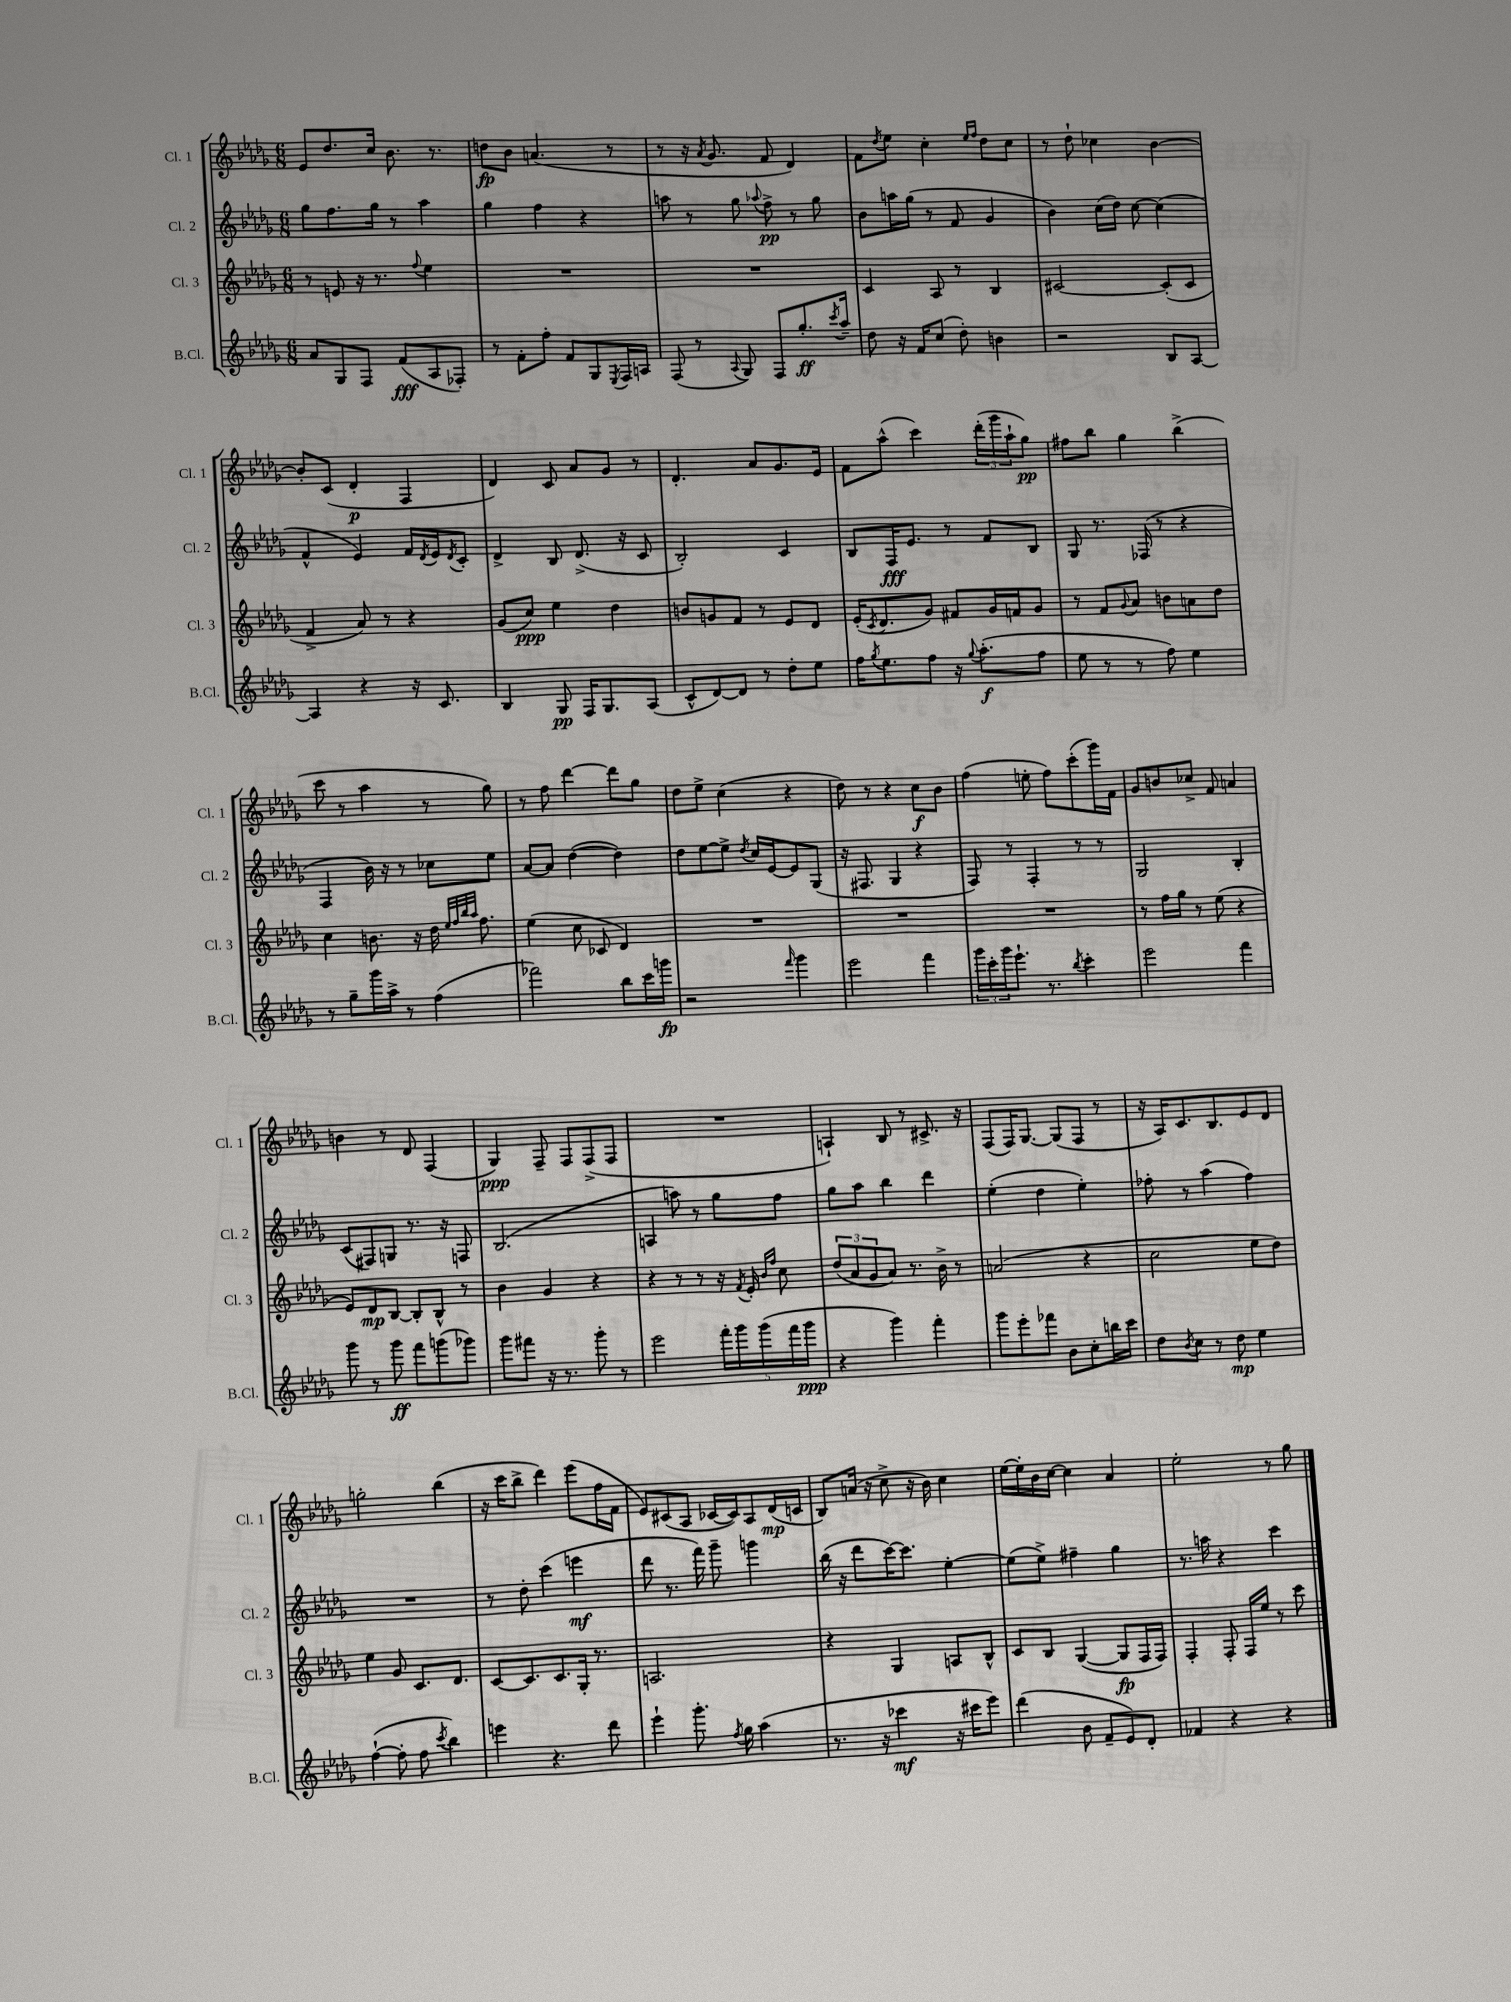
<<
\new StaffGroup <<
\new Staff = "s0" \with { instrumentName = "Cl. 1" shortInstrumentName = "Cl. 1" } {
    \clef treble \key des \major \numericTimeSignature \time 6/8
    ees'8 des''8. c''16 bes'8. r8. |
    d''8\fp bes'8 a'4.( r8 |
    r8 r16 \acciaccatura { aes'8 } ges'8. f'8 des'4) |
    f'8 \acciaccatura { des''8 } ees''8 c''4-. \grace { ees''16 f''16 } des''8 c''8 |
    r8 des''8-! ces''4 bes'4~ |
    bes'8-. c'8( des'4-.\p f4 |
    des'4) c'8 aes'8 ges'8 r8 |
    des'4.-. aes'8 ges'8. ees'16 |
    f'8 aes''8-^( c'''4) \tuplet 3/2 { des'''16-.( ges'''16 aes''16-! } ges''8\pp) |
    fis''8 bes''8 ges''4 bes''4->( |
    c'''8 r8 aes''4 r8 ges''8) |
    r8 f''8 des'''4~ des'''8 ges''8 |
    des''8 ees''8-> c''4( r4 |
    des''8) r8 r4 c''8\f bes'8 |
    f''4( e''8-. f''8) c'''8-.( ges'''16) f'16 |
    ges'8 b'8 ces''8-> f'8 a'4 |
    b'4 r8 des'8 f4( |
    ges4\ppp) f8-- f8 f8->( f8 |
    R2. |
    a4-!) bes8 r8 cis'8.-> r16 |
    f8( f16) ges8.~ ges8( f8 r8 |
    r16 aes16) c'8. bes8. ees'8 des'8 |
    g''2-. bes''4( |
    r16 c'''16 bes''8-> des'''4) ees'''8( f''16 f'16 |
    ees'8) cis'8( aes8 ces'16~ ces'16) aes8 des'16\mp( c'16 |
    bes8) a'16( r16 c''8-> r16 bes'16) c''4 |
    ees''16~ ees''16-. bes'16 c''16~ c''4 aes'4 |
    ees''2-. r8 ges''8 \bar "|." |
}
\new Staff = "s1" \with { instrumentName = "Cl. 2" shortInstrumentName = "Cl. 2" } {
    \clef treble \key des \major \numericTimeSignature \time 6/8
    ges''8 f''8. ges''16 r8 aes''4 |
    ges''4 f''4 r4 |
    a''8 r8 ges''8 \appoggiatura { aes''8 } f''8->\pp r8 ges''8 |
    bes'8 a''16 ges''16( r8 f'8 ges'4 |
    bes'4) c''16( des''16) c''8~ c''4( |
    f'4-^ ees'4) f'16 \acciaccatura { des'8 } ees'16 \acciaccatura { des'8 } c'8-. |
    des'4-> bes8 des'8.->( r16 c'8 |
    bes2-.) c'4 |
    bes8 f16\fff ees'8. r8 f'8 bes8 |
    ges8 r8. fes16( r8 r4 |
    f4 bes'16) r16 r8 ces''8 ees''8 |
    aes'8~ aes'8 des''4~( des''4) |
    des''8 ees''8~ ees''8-> \acciaccatura { des''8 } c''16 ees'16~ ees'8 ges8( |
    r16 fis8. ges4 r4 |
    f8) r8 f4-. r8 r8 |
    ges2 bes4-. |
    c'8( fis8) g8 r8. r16 f8 |
    bes2.( |
    a4 a''8) r8 ges''8 f''8 |
    ges''8 aes''8 bes''4 des'''4 |
    ees''4-.( des''4 ees''4-.) |
    fes''8-. r8 aes''4( fes''4) |
    R2. |
    r8 des''8-. c'''4( e'''4\mf |
    des'''8 r8. f'''16) ges'''8-- g'''4 |
    bes''16( r16 des'''8 c'''16~) c'''8. ees''4~-. |
    ees''8( ees''8->) fis''4-- ges''4 |
    r8. a''16 r4 c'''4 \bar "|." |
}
\new Staff = "s2" \with { instrumentName = "Cl. 3" shortInstrumentName = "Cl. 3" } {
    \clef treble \key des \major \numericTimeSignature \time 6/8
    r8 e'8 r16 r8. \appoggiatura { f''8 } ees''4 |
    R2. |
    R2. |
    c'4 aes8 r8 bes4 |
    cis'2~ cis'8-.( cis'8 |
    f'4-> aes'8) r8 r4 |
    ges'8( c''8\ppp) ees''4 des''4 |
    b'8 g'8 f'8 r8 ees'8 des'8 |
    ees'16-.( \acciaccatura { c'8 } des'8. ges'8) fis'8 ges'16 f'16 ges'8 |
    r8 f'8 \appoggiatura { ges'8 } aes'8 b'8 a'8 des''8 |
    c''4 b'8. r16 des''16 \grace { ees''32 f''32 bes''32 aes''32 } f''8. |
    ees''4( c''8 ces'8 des'4) |
    R2. |
    R2. |
    R2. |
    r8 f''16 ges''16 r8 ees''8( r4 |
    ees'8) des'8\mp bes8~ bes8-. bes8-^ r8 |
    bes'4 ges'4 r4 |
    r4 r8 r8 r16 \acciaccatura { f'8 } ees'16-. \grace { bes'16 f''16 } c''8 |
    \tuplet 3/2 { des''8( aes'8 ges'8 } aes'8) r8. bes'16-> r8 |
    a'2( r4 |
    c''2 ees''8 des''8) |
    ees''4 ges'8 c'8. des'8. |
    c'8~ c'8. c'8. ges16-. r8. |
    a2. |
    r4 ges4 a8 bes8-^ |
    c'8 bes8 ges4~( ges8\fp f16 f16) |
    f4-. f8-. f16 ees''16 r8 c'''8 \bar "|." |
}
\new Staff = "s3" \with { instrumentName = "B.Cl." shortInstrumentName = "B.Cl." } {
    \clef treble \key des \major \numericTimeSignature \time 6/8
    aes'8 ges8 f8 f'8\fff( aes8 fes8-.) |
    r8 f'8-. f''8-. f'8 ges8 \acciaccatura { ees8 } f16 a16 |
    f8( r8 \appoggiatura { aes8 } ges8) f8 ges''8.-.\ff \acciaccatura { c'''8 } aes''16-- |
    des''8 r16 f'16 c''8( des''8-.) b'4 |
    r2 bes8 aes8~ |
    aes4 r4 r16 c'8. |
    bes4 ges8\pp f16 ges8. aes8( |
    c'8-^ des'8~) des'8 r8 des''8-. ees''8 |
    f''16 \acciaccatura { ges''8 } ees''8. f''8 r16 \appoggiatura { ges''8 } aes''8.-.\f( f''8 |
    ees''8 r8 r8 f''8) ees''4 |
    r8 ges''8-- ges'''16 aes''16-> r8 f''4( |
    fes'''2) bes''8 c'''16 g'''16\fp |
    r2 \grace { f'''16 } ges'''4 |
    ees'''2 f'''4 |
    \tuplet 3/2 { ges'''16 c'''16-. ges'''16 } ees'''8.-! r8. \acciaccatura { bes''8 } c'''4-. |
    ees'''2 f'''4 |
    ges'''8 r8 ges'''8\ff f'''8 g'''8( ges'''8) |
    ges'''8 fis'''8 r16 r8. ges'''8-. r8 |
    ees'''2 \tuplet 5/4 { f'''16-. ges'''16 ges'''16( f'''16 ges'''16\ppp } |
    r4 ges'''4) f'''4-. |
    ges'''8 ees'''8-. fes'''8 bes'8 c''8-. b''16 c'''16 |
    des''8 \acciaccatura { bes'8 } c''8 r8 des''8\mp ees''4 |
    f''4~-!( f''8-. f''8 \acciaccatura { c'''8 } bes''4) |
    e'''4 r4. des'''8 |
    ees'''4-! ges'''8.-. \acciaccatura { f''8 } ges''16 aes''4( |
    r8. r16 ces'''4\mf r16 cis'''16 ees'''8) |
    des'''4( bes'8 f'8-- ees'8) des'8-. |
    fes'4 r4 r4 \bar "|." |
}
>>
>>
\layout { \context { \Score \remove "Bar_number_engraver" } }
